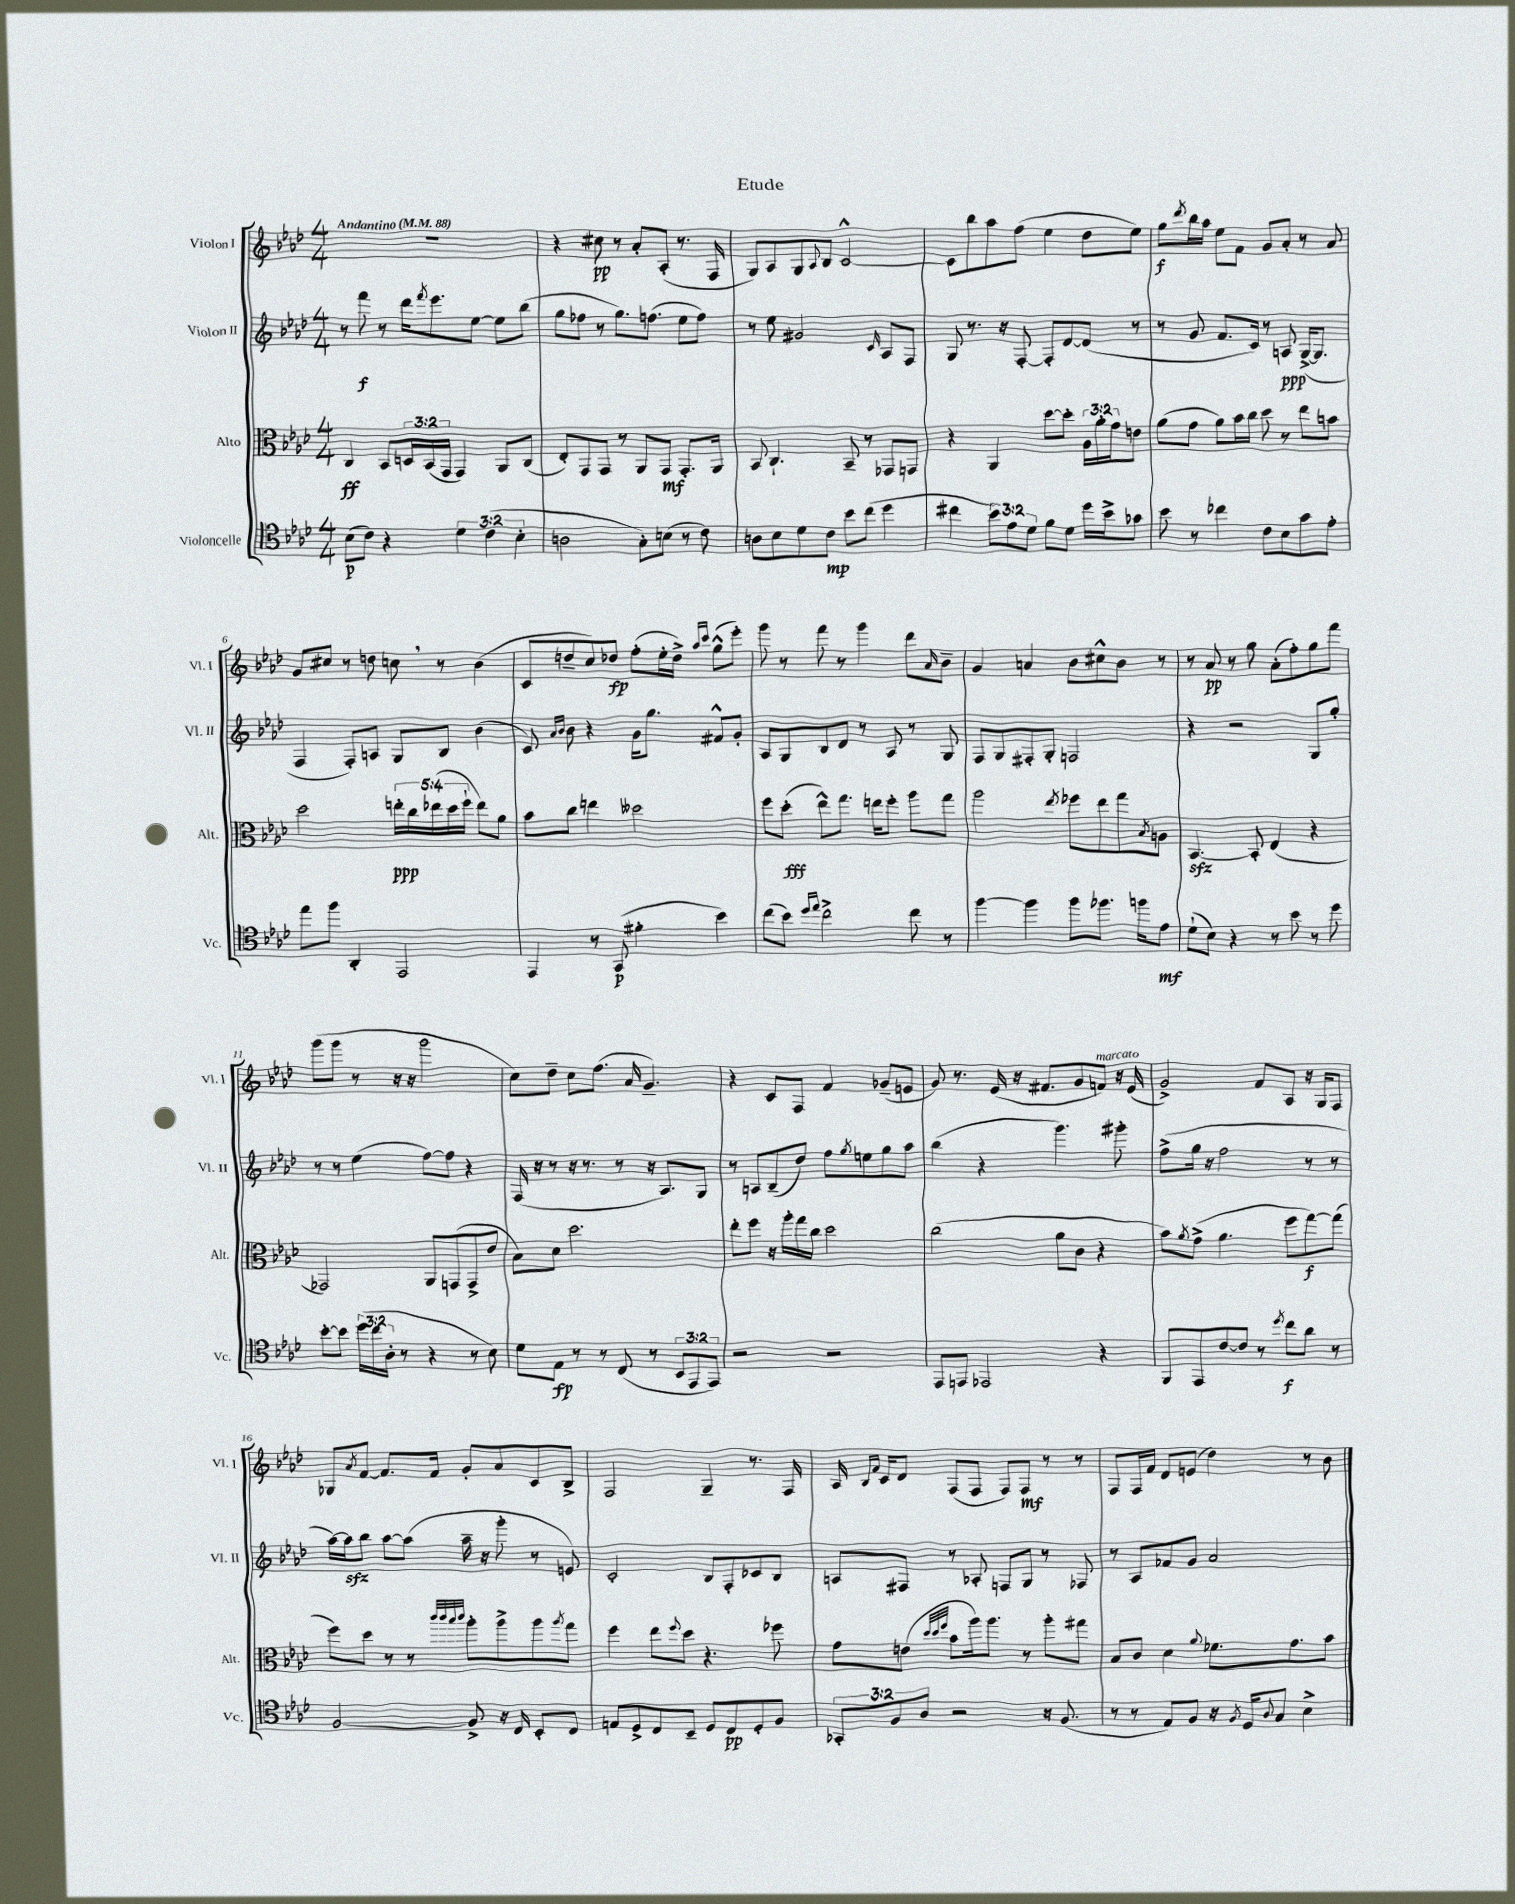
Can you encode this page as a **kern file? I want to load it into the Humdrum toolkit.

**kern	**kern	**kern	**kern
*staff4	*staff3	*staff2	*staff1
*clefC4	*clefC3	*clefG2	*clefG2
*k[b-e-a-d-]	*k[b-e-a-d-]	*k[b-e-a-d-]	*k[b-e-a-d-]
*M4/4	*M4/4	*M4/4	*M4/4
*MM88	*MM88	*MM88	*MM88
(8B-\L	4C/	8r	1r
8c\J)	.	8fff\	.
4r	8BB-/L	8r	.
.	24D/L	16ddd-\LK	.
.	(24BB-/	.	.
.	.	8qfff/	.
.	.	8.eee-\	.
.	24GG/JJ	.	.
6d-\	4GG/)	.	.
.	.	[8ee-\J	.
(6c\	.	.	.
.	8AA-/L	8ee-\]L	.
6B-'\	.	.	.
.	(8C/J	(8bb-\J	.
=	=	=	=
2A\	8E-'/L)	8gg\L	4r
.	8GG/	8ff-\J	.
.	8GG/J	8r	8cc#\
.	8r	8.gg\L)	8r
8G'\L)	8AA-/L	.	8a-'/L
.	.	(8.ff\J	.
(8B\J	8GG/J	.	(8A-'/J
8r	8.GG'/L	8ee-\L	8.r
8c\)	.	8ff\J)	.
.	16AA-/Jk	.	16F/
=	=	=	=
8A\L	8BB-/	8r	8G/L)
8B-\	4.C`/	8ee-\	8A-/
8d-\	.	2g#/	8G/
.	.	.	8qqA-/
8c\J	.	.	8B-/J
8b-\L	8BB-~/	.	[2c^^/
(8cc\J	8r	.	.
.	.	16qqc/	.
4dd-\	8GG-/L	8A-/L	.
.	8GG/J	8F/J	.
=	=	=	=
4cc#\	4r	8G/	8c\]L
.	.	8.r	8bb-\
12b-\L)	4AA-/	.	8aa-\
.	.	16r	.
12e-\	.	.	.
.	.	[8F'/	(8ff\J
12d-\J	.	.	.
8f\L	[8dd-\L	8F'/]L	4ee-\
8d-\J	8dd-'\]J	[8d-/	.
16dd-\LL	24A-\LL	(8d-/]J	8dd-\L
.	24a-'\	.	.
16b-^\J	.	.	.
.	24g\J	.	.
8g-\J	8e\J	8r	8ee-\J)
=	=	=	=
8b-\	(8a-\L	8r	8gg\L
.	.	.	8qddd-/
8r	8g\J	8g/	16bb-\L
.	.	.	16aa-\JJ
4cc-\	8a-\L)	8.f/L	8ee-\L
.	16b-\L	.	8f\J
.	16cc\JJ	16c/Jk)	.
8c\L	8dd-\	8r	8g/L
8B-\	8r	8A/	8a-'/J
8g\	8ee-\L	([16G^/LK	8r
.	.	8.G/]J	.
8e-'\J	8b\J	.	8a-/
=	=	=	=
8ee-\L	2dd-\	4F/	8g/L
8ff\J	.	.	8cc#/J
4AA-'/	.	8F'/L)	8r
.	.	8A/J	8dd\
2EE-/	20ee'\LL	8G/L	8cc\
.	20cc\	.	.
.	(20ee-\	.	.
.	.	8B-/J	8r
.	20dd-\	.	.
.	20ff`\JJ	.	.
.	8ee-\L)	(4b-\	(4b-\
.	8a-\J	.	.
=	=	=	=
4EE-/	8b-\L	8c/)	8c/L
.	.	16qqa-/LL	.
.	.	16qqb-/JJ	.
.	8cc\J	8b-\	8dd~/
8r	4ee\	4r	8cc/)
(8GG/	.	.	8dd-/J
4f#'\	2dd--\	16g\LK	(8ff'\L
.	.	8.gg\J	.
.	.	.	16ee-'\L
.	.	.	16dd-^\JJ)
.	.	.	16qqaa-/LL
.	.	.	16qqccc/JJ
4b-\)	.	8f#^^/L	(8gg^^\L
.	.	8g'/J	8eee-'\J)
=	=	=	=
(8cc\L	8ff\L	8A-/L	8ggg\
8b-\J)	(8dd-'\J	8G/	8r
16qqdd-/LL	.	.	.
16qqee-/JJ	.	.	.
2cc^\	8ee-^^\L)	8B-/	8fff\
.	8.gg\J	8d-/J	8r
.	.	8r	4ggg\
.	16ee\LK	.	.
.	8ff'\J	8A-/	.
8cc\	8aa-\L	8r	8ddd-\L
.	.	.	16qqa-/
8r	8gg\J	8G/	8b-~\J
=	=	=	=
[4ff\	2aa-\	8F/L	4g/
.	.	8G/	.
4ff\]	.	8F#'/	4a/
.	.	8G'/J	.
.	8qee-/	.	.
8ff\L	8ff-\L	2F/	8b-\L
8.ff-\J	8ee-\	.	8cc#^^\
.	8gg\	.	8b-\J
16ff\LK	.	.	.
.	8qB-/	.	.
8e-\J	8A\J	.	8r
=	=	=	=
(8d-`\L	[4.BB-/	4r	8r
8B-\J)	.	.	8a-/
4r	.	2r	8r
.	8BB-'/]	.	8gg\
8r	(4E-/	.	(8a-'\L
8b-\	.	.	8ff'\)
8r	4r	8G/L	8gg\
8dd-\	.	8gg'/J	8fff\J
=	=	=	=
[8b-'\L	2GG-/)	8r	(8ggg\L
8b-\]J	.	8r	8ggg\J
(24dd-\LL	.	(4ee-\	8r
24cc\	.	.	.
24A-'\JJ	.	.	.
8r	.	.	16r
.	.	.	16r
4r	8AA-/L	[8ff\L)	2ggg\
.	(8GG/	8ff\]J	.
8r	8GG^/	4r	.
8B-\)	8e-/J	.	.
=	=	=	=
8d-\L	8B-\L)	(16F/	8cc\L)
.	.	16r	.
8E-\J	8d-\J	8r	8dd-~\J
8r	2.dd-\	16r	8cc\L
.	.	8.r	.
8r	.	.	(8.ff\J
(8C/	.	8r	.
.	.	.	16a-/
8r	.	16r	4.g~/)
.	.	8.A-/L)	.
12BB-/L	.	.	.
12EE-/	.	.	.
.	.	8G/J	.
12EE-/J)	.	.	.
=	=	=	=
2r	8ee-'\L	8r	4r
.	8ff\J	8A/L	.
.	16r	(8B-~/	8c/L
.	16aa-'\LL	.	.
.	16gg\	8dd-/J)	8F/J
.	16cc\JJ	.	.
2r	2dd-\	8ff\L	4f/
.	.	8qgg/	.
.	.	8ee\	.
.	.	8gg\	(8g-~/L
.	.	8aa-\J	8e/J
=	=	=	=
8EE-/L	(2cc\	(4bb-\	8g/)
8EE/J	.	.	8.r
2EE-/	.	4r	.
.	.	.	(16e-/
.	.	.	16r
.	.	.	8.f#/L
.	8a-\L	4.ggg\)	.
.	8c\J	.	8g/
4r	4r	.	8f/J)
.	.	8ggg#'\	16r
.	.	.	(16e-/
=	=	=	=
8FF/L	8b-\L)	(8ff^\L	2g^/)
.	8qa-/	.	.
8EE-/	(8g^\J	16gg\Jk	.
.	.	16r	.
[8c/	4.a-\	2ff\	.
8c/]J	.	.	.
8r	.	.	8f/L
8qdd-/	.	.	.
8cc\L	8ff\L	.	8A-/J
8a-\J	[8gg\)	8r	16r
.	.	.	16G/LK
8r	(8gg\]J	8r	8F/J
=	=	=	=
[2F/	8ff\L)	[16aa-\LL)	8G-/L
.	.	16aa-\]J	.
.	.	.	8qa-/
.	8dd-\J	8bb-\J	[8f/J
.	8r	[8aa-\L	8.f/]L
.	8r	(8aa-\]J	.
.	.	.	16f/Jk
.	32qqccc/LLL	.	.
.	32qqccc/	.	.
.	32qqbb-/	.	.
.	32qqccc/JJJ	.	.
8F^/]	8aa-'\L	16aa-~\	8g'/L
.	.	16r	.
16r	8aa-^\	8ggg'\	8a-/
16C/	.	.	.
8BB-'/L	8aa-\	8r	8c/
.	8qaa-/	.	.
8C/J	8gg\J	8e/)	8B-^/J
=	=	=	=
8E/L	4ff\	2c'/	2F/
8D-^/	.	.	.
8C/	8ee-\L	.	.
.	8qqff/	.	.
8BB-~/J	8dd-\J	.	.
8D-/L	4.r	8B-/L	4G~/
8C/	.	8F'/	.
8D-'/	.	8c-/	8.r
8F/J	8ff-\	8B-/J	.
.	.	.	16F/
=	=	=	=
12GG-'/L	8g\L	8A/L	16A-/
.	.	.	16qqB-/LL
.	.	.	16qqf/JJ
.	.	.	16c/LK
12F/	.	.	.
.	(8e\J	8F#/J	8d-/J
12A-/J	.	.	.
.	32qqdd-/LLL	.	.
.	32qqdd-/	.	.
.	32qqff/JJJ	.	.
2r	8b-\L	8r	(8F/L
.	16aa-\k)	8A-'/	8F/J
.	8.aa-\J	.	.
.	.	8F/L	8F/L)
.	8r	8G/J	8F/J
16r	8aa-'\L	8r	8r
(8.F/	.	.	.
.	8gg#\J	8F-/	8r
=	=	=	=
8r	8B-/L	8r	8F/L
8r	8c/J	8A-/L	16F/L
.	.	.	16f/JJ
8E-/L)	4d-\	8f-/	8d-/L
8F/J	.	8g/J	(8e/J
.	8qqa-/	.	.
16r	8.f-\L	2a-/	4dd-\)
8qF/	.	.	.
16D-/LK	.	.	.
8qqA-/	.	.	.
8G/J	.	.	.
.	8.g\	.	.
4B-^\	.	.	8r
.	8b-\J	.	8b-\
==	==	==	==
*-	*-	*-	*-
